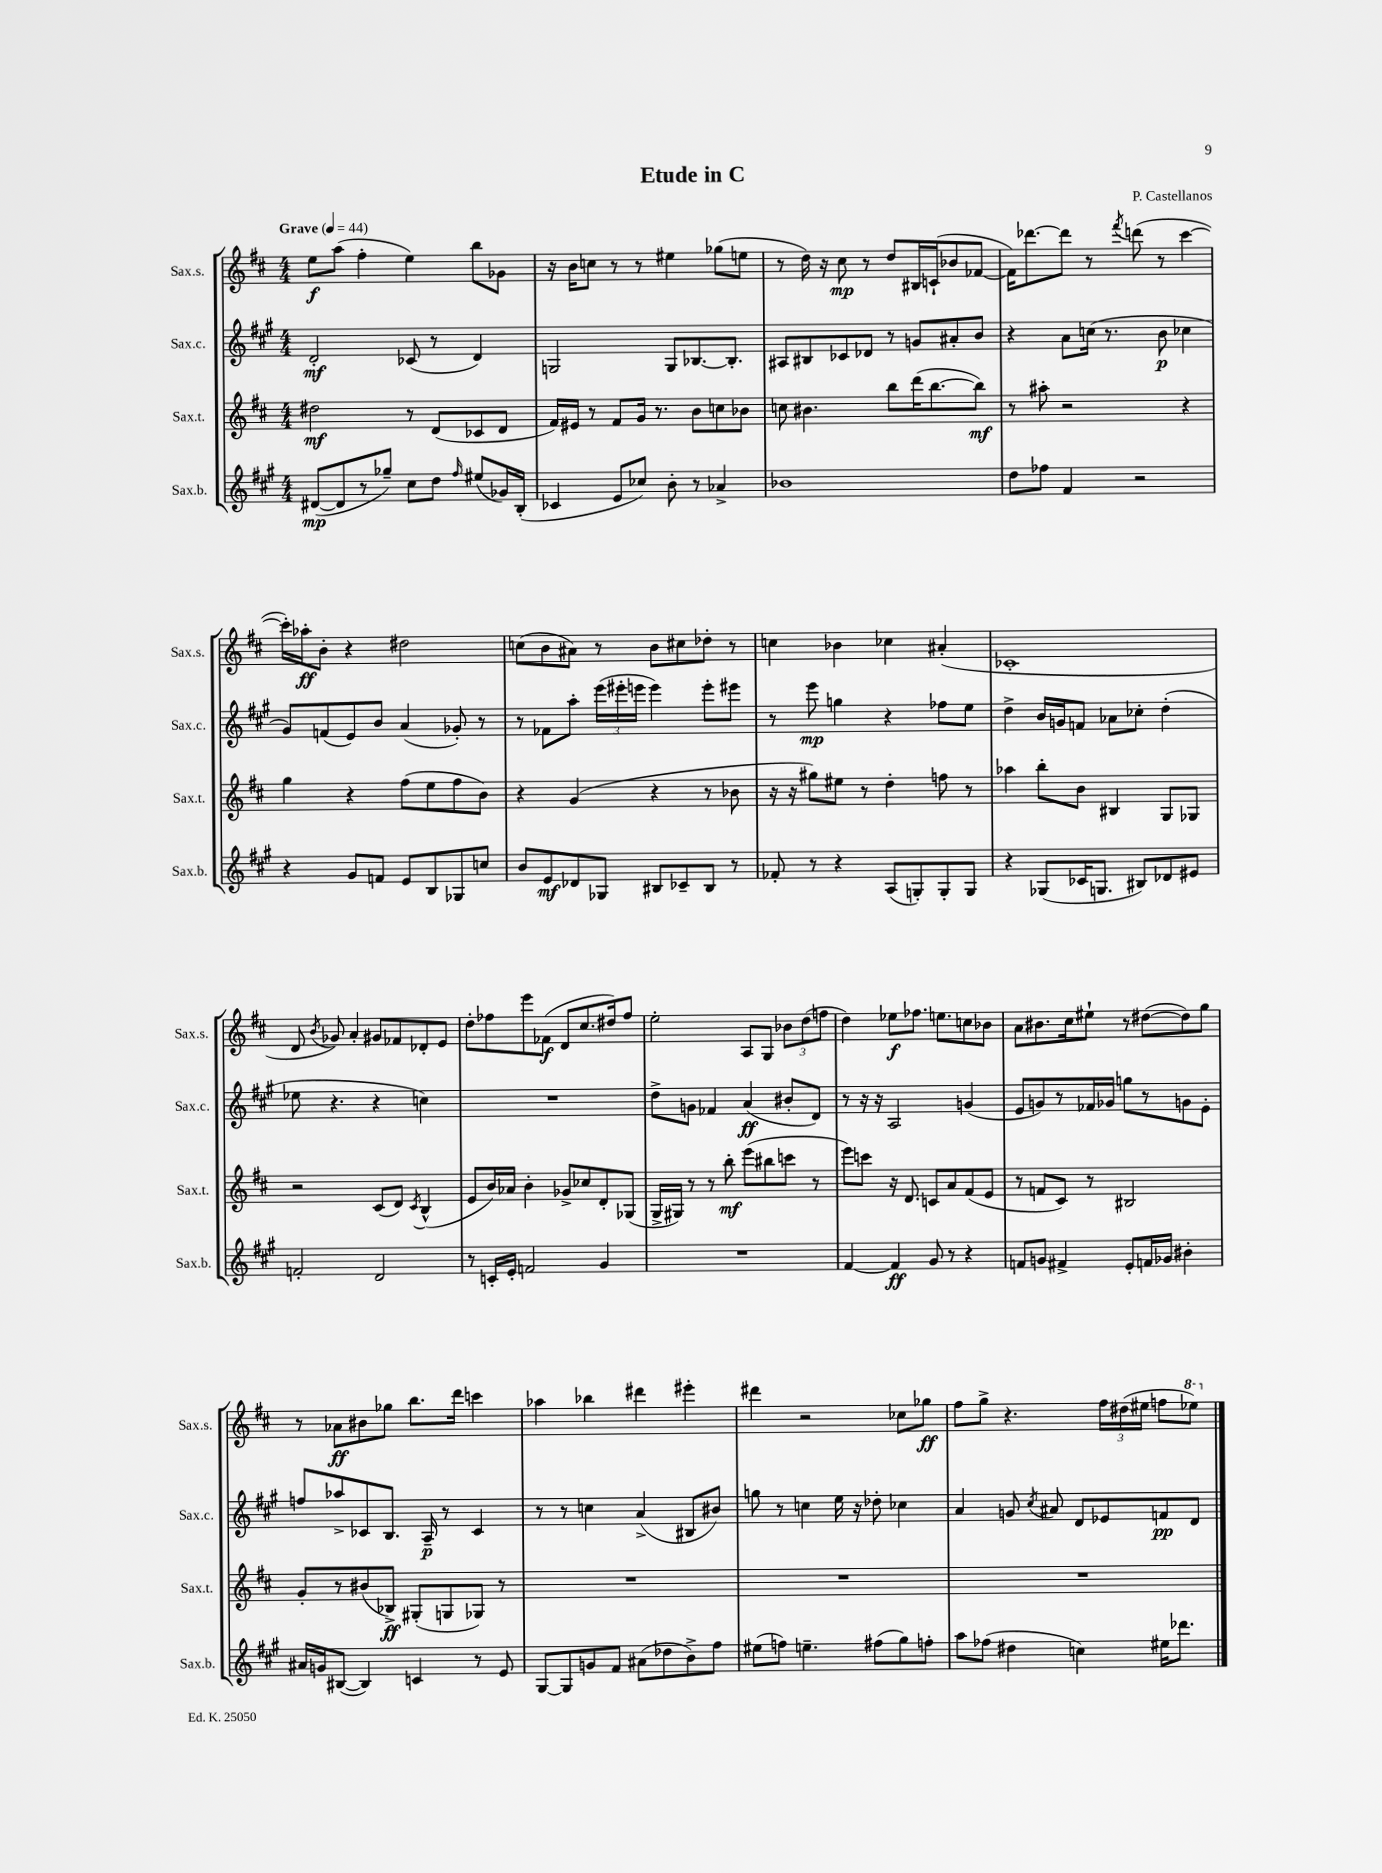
\header { title = "Etude in C" composer = "P. Castellanos" }
<<
\new StaffGroup <<
\new Staff = "s0" \with { instrumentName = "Sax.s." shortInstrumentName = "Sax.s." } {
    \clef treble \key d \major \numericTimeSignature \time 4/4 \tempo "Grave" 4 = 44
    \autoBeamOff e''8[\f a''8]( fis''4-. e''4) b''8[ ges'8] |
    r16 b'16[ c''8] r8 r8 eis''4 ges''8[( e''8] |
    r8 d''16) r16 cis''8\mp r8 d''8[ bis16 c'16-!( bes'8 fes'8]~ |
    fes'16[) des'''8.~ des'''8] r8 \acciaccatura { fis'''8 } d'''8( r8 cis'''4~ |
    cis'''16[-.) aes''16-.\ff b'8]-. r4 dis''2 |
    c''8[( b'8 ais'8]) r8 b'8[ cis''8 des''8]-. r8 |
    c''4 bes'4 ces''4 ais'4-.( |
    ces'1-. |
    d'8 \acciaccatura { b'8 } ges'8) a'4-. gis'8[ fes'8 des'8-. e'8] |
    d''8[-. fes''8 e'''8 fes'8]\f( d'8[ cis''8. dis''16) fes''8] |
    e''2-. a8[ g8] \tuplet 3/2 { bes'8[ d''8( f''8] } |
    d''4) ees''8[\f fes''8.] e''8.[ c''8 bes'8] |
    a'8[ bis'8. cis''16 eis''8]-! r8 dis''8[~( dis''8) g''8] |
    r8 aes'8[\ff bis'8 ges''8] b''8.[ d'''16] c'''4 |
    aes''4 bes''4 dis'''4 eis'''4-. |
    dis'''4 r2 ces''8[ ges''8]\ff |
    fis''8[ g''8]-> r4. \tuplet 3/2 { fis''16[ dis''16( eis''16] } f''8[ \ottava #1 ees'''8]) \ottava #0 \bar "|." |
}
\new Staff = "s1" \with { instrumentName = "Sax.c." shortInstrumentName = "Sax.c." } {
    \clef treble \key a \major \numericTimeSignature \time 4/4
    \autoBeamOff d'2-.\mf ces'8( r8 d'4) |
    g2 g8[ bes8.~ bes8.]-. |
    ais8[ bis8 ces'8 des'8] r8 g'8[ ais'8-. b'8] |
    r4 a'8[ c''16]( r8. b'8\p ces''4 |
    gis'8[) f'8( e'8) b'8] a'4( ges'8-.) r8 |
    r8 fes'8[ a''8]-. \tuplet 3/2 { e'''16[( eis'''16-. e'''16] } e'''4) e'''8[-. eis'''8] |
    r8 e'''8\mp g''4 r4 fes''8[ e''8] |
    d''4-> b'16[ g'16 f'8] aes'8[ ces''8]-. d''4-.( |
    ees''8 r4. r4 c''4) |
    R1 |
    d''8[-> g'8] fes'4 a'4\ff( bis'8[-. d'8]) |
    r8 r16 r16 a2 g'4( |
    e'8[ g'8) r8 fes'16 ges'16] g''8[ r8 g'8 e'8]-. |
    f''8[ aes''8-> ces'8 b8.] a16--\p r8 ces'4 |
    r8 r8 c''4 a'4->( bis8[ bis'8]) |
    g''8 r8 c''4 e''16 r16 des''8-. ces''4 |
    a'4 g'8 \acciaccatura { cis''8 } ais'8 d'8[ ees'8 f'8\pp d'8] \bar "|." |
}
\new Staff = "s2" \with { instrumentName = "Sax.t." shortInstrumentName = "Sax.t." } {
    \clef treble \key d \major \numericTimeSignature \time 4/4
    \autoBeamOff dis''2\mf r8 d'8[( ces'8 d'8] |
    fis'16[) eis'16] r8 fis'8[ g'16] r8. b'8[ c''8 bes'8] |
    c''8 bis'4. b''8[ d'''16( b''8.~ b''8]\mf) |
    r8 ais''8-. r2 r4 |
    g''4 r4 fis''8[( e''8 fis''8 b'8]) |
    r4 g'4( r4 r8 bes'8 |
    r16 r16 gis''8[) eis''8] r8 d''4-. f''8 r8 |
    aes''4 b''8[-. b'8] bis4 g8[ ges8] |
    r2 cis'8[( d'8]) \acciaccatura { cis'8 } b4-^( |
    e'8[ b'16) aes'16] b'4-. ges'8[-> ces''8 d'8-. ges8]( |
    g16[-> gis16]) r8 r8 b''8-.\mf e'''8[( bis''8 c'''8] r8 |
    e'''8[) c'''8] r16 d'8. c'8[ a'8 fis'8( e'8] |
    r8 f'8[ cis'8]) r8 bis2 |
    g'8[-. r8 bis'8( bes8]->\ff) gis8[-.( g8 ges8]) r8 |
    R1 |
    R1 |
    R1 \bar "|." |
}
\new Staff = "s3" \with { instrumentName = "Sax.b." shortInstrumentName = "Sax.b." } {
    \clef treble \key a \major \numericTimeSignature \time 4/4
    \autoBeamOff dis'8[~\mp( dis'8 r8 ges''8]--) cis''8[ d''8] \grace { fis''16 } eis''8[( ges'16) b16]-.( |
    ces'4 e'8[ ces''8]) b'8-. r8 aes'4-> |
    bes'1 |
    d''8[ fes''8] fis'4 r2 |
    r4 gis'8[ f'8] e'8[ b8 ges8 c''8] |
    b'8[ e'8\mf des'8 ges8] bis8[ ces'8-- bis8] r8 |
    fes'8-. r8 r4 a8[( g8-.) g8-. g8] |
    r4 ges8[( ces'16 g8.] bis8[) des'8 eis'8] |
    f'2-. d'2 |
    r8 c'16[-. e'16]-. f'2 gis'4 |
    R1 |
    fis'4~ fis'4\ff gis'8 r8 r4 |
    f'8[ g'8] fis'4-> e'8[-. f'16 ges'16] bis'4-. |
    ais'16[ g'16 bis8]~( bis4) c'4 r8 e'8 |
    gis8[~ gis8 g'8 fis'8] ais'8[( des''8 b'8->) fis''8] |
    eis''8[( f''8]) e''4.-- fis''8[( gis''8) f''8]-. |
    a''8[ fes''8]( dis''4 c''4) eis''16[ des'''8.] \bar "|." |
}
>>
>>
\layout { \context { \Score \remove "Bar_number_engraver" } }
